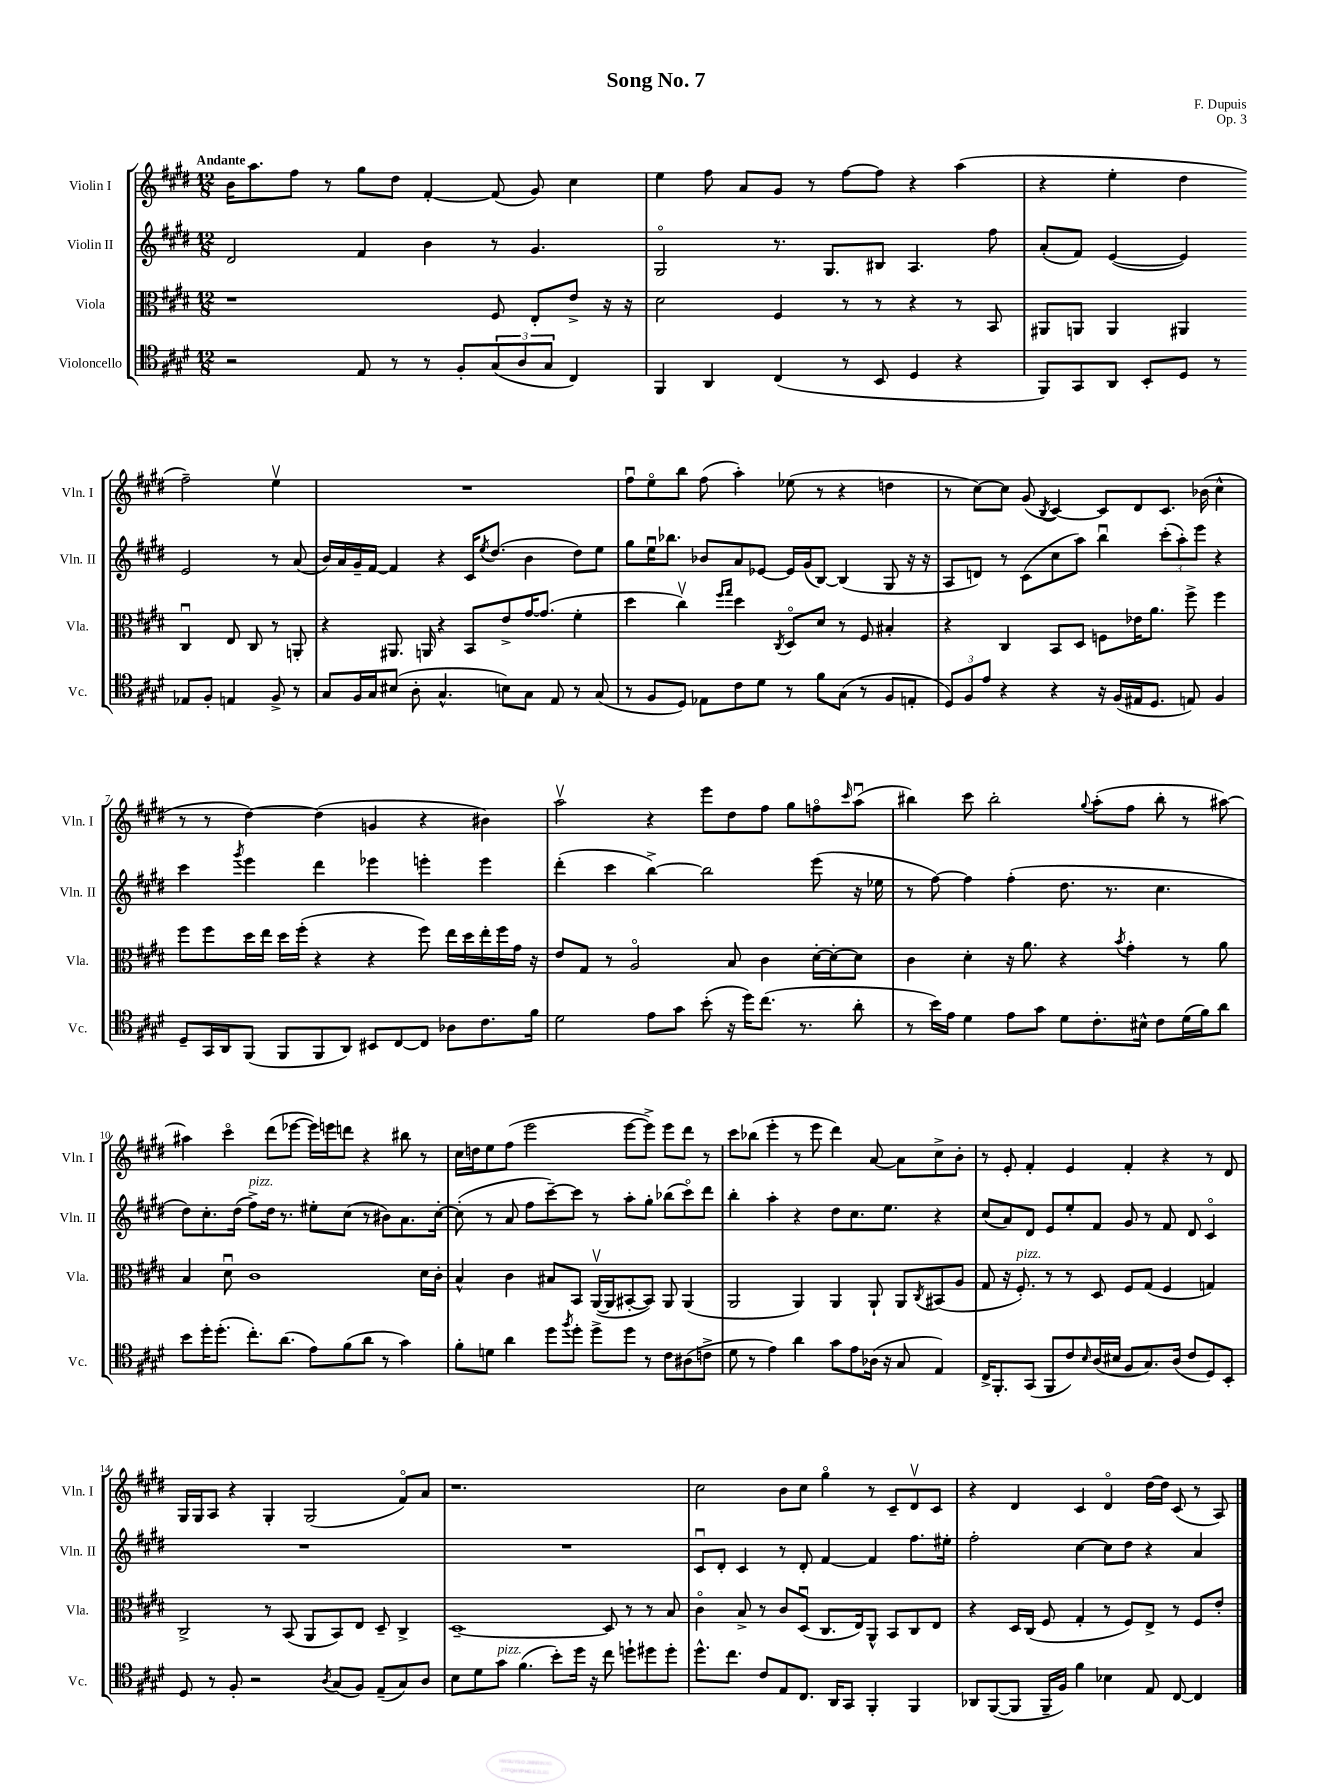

**kern	**kern	**kern	**kern
*staff4	*staff3	*staff2	*staff1
*clefC4	*clefC3	*clefG2	*clefG2
*k[f#c#g#d#]	*k[f#c#g#d#]	*k[f#c#g#d#]	*k[f#c#g#d#]
*M12/8	*M12/8	*M12/8	*M12/8
2r	1r	2d#	16b
.	.	.	8.aa
.	.	.	8ff#
.	.	.	8r
8E	.	4f#	8gg#
8r	.	.	8dd#
8r	.	4b	[4f#'
8F#'	.	.	.
(12G#	8F#	8r	(8f#]
12A	.	.	.
.	8E'	4.g#	8g#)
12G#	.	.	.
4C#)	8e^	.	4cc#
.	16r	.	.
.	16r	.	.
=	=	=	=
4FF#	2d#	2G#o	4ee
4AA	.	.	8ff#
.	.	.	8a
(4C#	4F#	8.r	8g#
.	.	.	8r
.	.	8.G#	.
8r	8r	.	[8ff#
8BB	8r	8B#	8ff#]
4D#	4r	4.A	4r
4r	8r	.	(4aa
.	8BB	8ff#	.
=	=	=	=
8FF#)	8AA#	(8a'	4r
8GG#	8AA	8f#)	.
8AA	4AA	([4e	4ee'
8BB'	.	.	.
8D#	4AA#	4e])	4dd#
8r	.	.	.
8E-	4C#u	2e	2ff#~)
8F#'	.	.	.
4E	8E	.	.
.	8C#	.	.
8F#^	8r	8r	4eev
8r	8AA'	(8a	.
=	=	=	=
8G#	4r	16b)	1.r
.	.	16a	.
16F#	.	16g#~	.
16G#	.	[16f#	.
(8B#	8.AA#	4f#]	.
8A'	.	.	.
.	16AA	.	.
4.G#^^	4r	4r	.
.	8BB	16c#	.
.	.	8qee	.
.	.	(8.dd#	.
8B)	8e^	.	.
8G#	[16g#	4b	.
.	(8.g#]	.	.
8E	.	.	.
8r	4f#'	8dd#)	.
(8G#	.	8ee	.
=	=	=	=
8r	4dd#	8gg#	8ff#u
8F#	.	16eeu	8eeo
.	.	8.bb-	.
8D#)	4cc#v)	.	8bb
8E-	.	8b-	(8ff#
.	16qqff#	.	.
.	16qqgg#	.	.
8c#	4dd#	8a	4aa')
8d#	.	[8e-	.
.	8qC#	.	.
8r	8D#o	16e-]	(8ee-
.	.	(16g#	.
8f#	8d#	[8B)	8r
(8G#	8r	(4B]	4r
8r	8F#	.	.
8F#	4B#'	8G#	4dd
8E'	.	16r	.
.	.	16r	.
=	=	=	=
12D#)	4r	8A	8r
12F#	.	.	.
.	.	8d)	[8cc#)
12e	.	.	.
4r	4C#	8r	8cc#]
.	.	(8c#	(8g#
.	.	.	8qB
4r	8BB	8cc#	[4c#)
.	8D#	8aa)	.
16r	8F	4bbu	8c#]
(16F#	.	.	.
16E#	16e-	.	8d#
8.D#	8.a	.	.
.	.	(12ccc#'	8.c#
.	.	12aa')	.
8E)	8ff#^	.	.
.	.	12eee	.
.	.	.	(16b-
4F#	4ff#	4r	4cc#^^
=	=	=	=
8D#~	8ff#	4ccc#	8r
16GG#	8ff#	.	8r
16AA	.	.	.
.	.	8qggg#	.
(8FF#	16dd#	4eee	[4dd#)
.	16ee	.	.
8FF#	16dd#	.	.
.	(16ff#'	.	.
8FF#	4r	4ddd#	(4dd#]
8AA)	.	.	.
8BB#	4r	4eee-	4g
[8C#	.	.	.
8C#]	8ff#)	4eee'	4r
8A-	16ee	.	.
.	16dd#	.	.
8.c#	16ee'	4eee	4b#)
.	16ff#	.	.
.	16g#	.	.
16f#	16r	.	.
=	=	=	=
2d#	8e	(4ddd#'	2aav
.	8G#	.	.
.	8r	4ccc#	.
.	2Ao	.	.
8e	.	[4bb^)	4r
8g#	.	.	.
(8b'	.	2bb]	8eee
16r	8B	.	8dd#
16dd#)	.	.	.
(8.cc#	4c#	.	8ff#
.	.	.	8gg#
8.r	.	.	.
.	[16d#'	(8eee	8ffo
.	16d#'_	.	.
.	.	.	16qqccc#
8a'	8d#]	16r	(8aau
.	.	16ee-	.
=	=	=	=
8r	4c#	8r	4bb#)
16b)	.	[8ff#)	.
16e	.	.	.
4d#	4d#'	4ff#]	8ccc#
.	.	.	2bb#'
8e	16r	(4ff#'	.
.	8.a	.	.
8g#	.	.	.
8d#	4r	8.dd#	.
.	.	.	8qqgg#
8.c#'	.	.	(8aa'
.	.	8.r	.
.	8qb	.	.
.	4g#'	.	8ff#
16B#^^	.	.	.
8c#	.	4.cc#	8bb#'
(16d#	8r	.	8r
16f#)	.	.	.
8a	8a	.	[8aa#)
=	=	=	=
8b	4B	8dd#)	4aa#]
16dd#'	.	8.cc#'	.
(8.dd#'	.	.	.
.	8d#u	.	4ccc#o
.	.	(16dd#	.
8.cc#')	1c#	8ff#^)	.
.	.	16dd#	(8ddd#
(8.a	.	8.r	.
.	.	.	[8eee-
8e)	.	8ee#'	16eee-])
.	.	.	16eee
(8f#	.	(8cc#	8ddd
8a	.	8r	4r
8r	.	8b#)	.
4g#)	.	8.a	8bb#
.	16d#	.	8r
.	16c#'	[16cc#'	.
=	=	=	=
8f#'	4B^^	(8cc#']	16cc#
.	.	.	16dd
8d	.	8r	8ee
4a	4c#	8a	(8ff#
.	.	8ff#	2eee
8dd#	8B#	[8ccc#~)	.
8qff#	.	.	.
8dd#'	8BB	8ccc#]	.
8dd#^	([16AAv	8r	.
.	16AA]	.	.
8dd#	[8BB#'	8aa'	[8eee
8r	8BB#])	8gg#'	8eee^])
8c#	8AA	(8bb-	8eee
(8A#	(4AA	8ccc#o)	8ddd#
8c^	.	8ddd#	8r
=	=	=	=
8d#	2AA	4bb'	8ccc#
8r	.	.	(8bb-
4e)	.	4aa'	4eee'
4a	4AA)	4r	8r
.	.	.	8eee
8g#	4AA	8dd#	4ddd#)
8e	.	8.cc#	.
(16A-	8AA`	.	[8a
16r	.	8.ee	.
8G#	8AA	.	8a]
.	8qC#	.	.
4E)	(8BB#	4r	8cc#^
.	8A	.	8b'
=	=	=	=
16C#^	8G#	(8cc#	8r
8.FF#'	.	.	.
.	16r	8a)	8e'
.	8.F#')	.	.
(8GG#	.	8d#	4f#'
8FF#	8r	8e	.
8c#)	8r	8ee'	4e
16qqB	.	.	.
(16A	8D#	8f#	.
16B#	.	.	.
8F#	8F#	8g#	4f#'
8.G#)	(8G#	8r	.
.	4F#	8f#	4r
(16A	.	.	.
8c#	.	8d#	.
8D#)	4G)	4c#o	8r
8BB'	.	.	8d#
=	=	=	=
8D#	2C#^	1.r	16G#
.	.	.	16G#
8r	.	.	8A
8F#'	.	.	4r
2r	.	.	.
.	8r	.	4G#'
.	(8BB	.	.
.	8AA	.	(2G#
8qA	.	.	.
(8G#	8BB)	.	.
8F#)	8E	.	.
(8E~	8D#~	.	.
8G#)	4C#^	.	8f#o)
8A	.	.	8a
=	=	=	=
8B	[1D#~	1.r	1.r
8d#	.	.	.
8g#	.	.	.
(4.f#	.	.	.
8b')	.	.	.
16dd#	.	.	.
16r	.	.	.
8cc#	8D#]	.	.
8dd`	8r	.	.
8dd#	8r	.	.
8dd#'	8B	.	.
=	=	=	=
8.dd#^^	4c#o	8c#u	2cc#
.	.	8d#'	.
8.cc#	.	.	.
.	8B^	4c#	.
8c#	8r	.	.
8E	8c#	8r	8b
8.C#	(8D#u	8d#'	8cc#
.	8.C#	[4f#	4gg#o
16AA	.	.	.
8GG#	.	.	.
.	16E)	.	.
4FF#'	8AA^^	4f#]	8r
.	8BB	.	8c#~
4FF#	8C#	8.ff#	8d#v
.	8E	.	8c#
.	.	16ee#'	.
=	=	=	=
8AA-	4r	2ff#'	4r
([8FF#	.	.	.
8FF#]	16D#	.	4d#
.	(16C#	.	.
16FF#~	8F#	.	.
16F#)	.	.	.
4f#	4G#'	[4cc#	4c#
4B-	8r	8cc#]	4d#o
.	8F#)	8dd#	.
8E	8E^	4r	[16dd#
.	.	.	16dd#]
[8C#	8r	.	(8c#
4C#]	8F#	4a	8r
.	8e'	.	8A)
==	==	==	==
*-	*-	*-	*-
